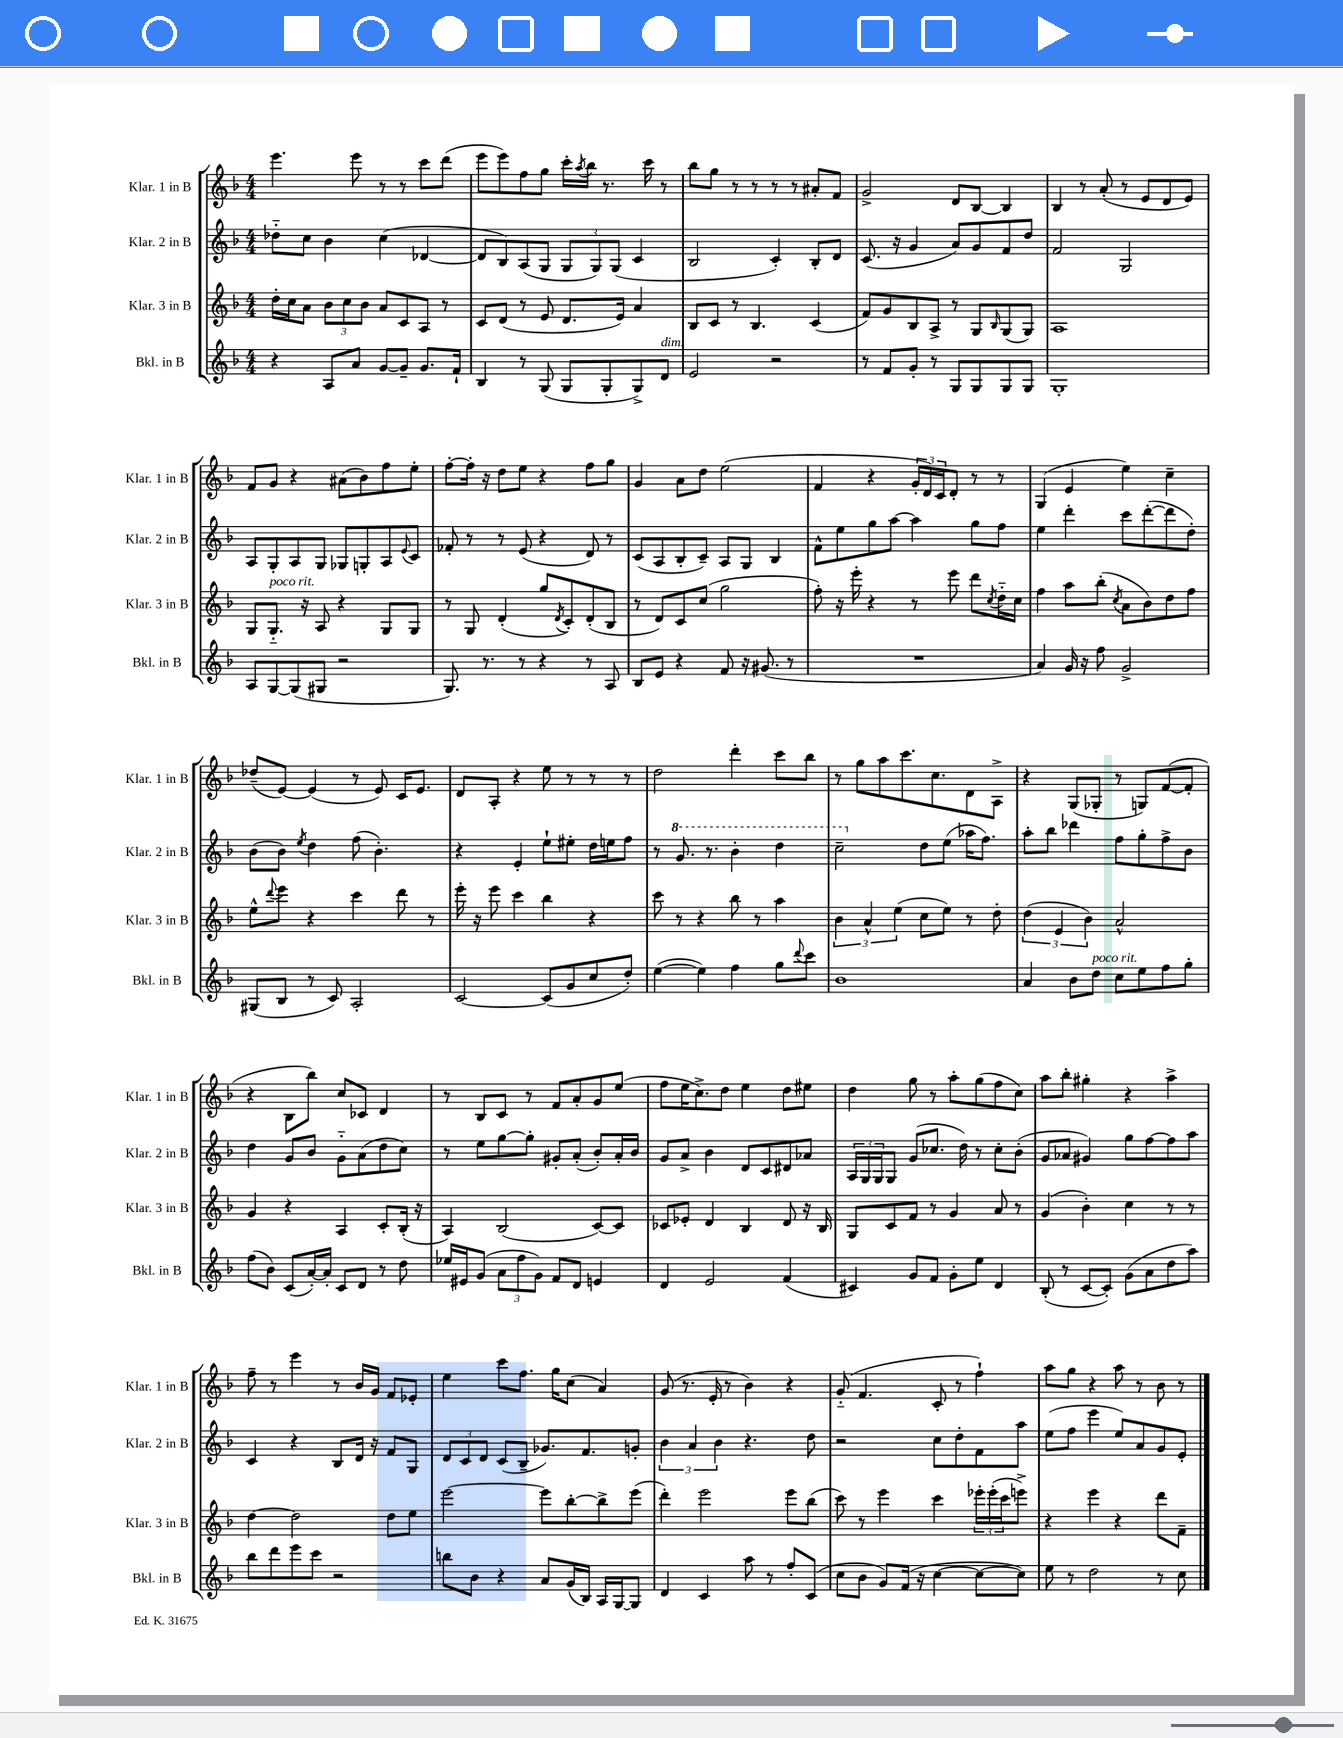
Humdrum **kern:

**kern	**kern	**kern	**kern
*staff4	*staff3	*staff2	*staff1
*clefG2	*clefG2	*clefG2	*clefG2
*k[b-]	*k[b-]	*k[b-]	*k[b-]
*M4/4	*M4/4	*M4/4	*M4/4
4r	16dd'	8dd-'~	4.eee
.	16cc	.	.
.	8a	8cc	.
8A	12b-	4b-	.
.	12cc	.	.
8a	.	.	8eee
.	12b-	.	.
[8g	8a	(4cc	8r
8g~]	8c	.	8r
8.g	8A	[4d-	8ccc
.	8r	.	(8ddd
16f`	.	.	.
=	=	=	=
4B-	8c	8d-]	8eee
.	(8d	8B-)	8eee)
8r	8r	(8A	8ff
(8G	8e	8G	8gg
8G	8.d	12G	16ccc'
.	.	.	8qaa
.	.	.	16bb-
.	.	12G)	.
8G'	.	.	8.r
.	.	(12G	.
.	16e)	.	.
8G^)	4a	4c	.
.	.	.	16ccc
8d	.	.	8r
=	=	=	=
2e	8B-	2B-	8bb-
.	8c	.	8gg
.	8r	.	8r
.	4.B-	.	8r
2r	.	4c')	8r
.	.	.	8r
.	(4c	8B-'	8a#'
.	.	8d	8f
=	=	=	=
8r	8f)	(8.c	2g^
8f	8g	.	.
.	.	16r	.
8g'	8B-	4g	.
8r	8A^	.	.
8G	8r	8a)	8d
8G	8G	8g	[8B-
.	16qqB-	.	.
8G	(8G	8f	4B-]
8G	8G)	8dd	.
=	=	=	=
1G'	1A	2f	4B-
.	.	.	8r
.	.	.	(8a'
.	.	2G	8r
.	.	.	8e
.	.	.	8d
.	.	.	8e)
=	=	=	=
8A	8G	8A	8f
[8G	8.G'~	8G'	8g
(8G]	.	8A	4r
.	16r	.	.
8G#	8A	8G	.
2r	4r	8G-	(8a#
.	.	8G'	8b-)
.	8G	8A	8ff
.	.	8qqe	.
.	8G	8c	8ee'
=	=	=	=
8.G)	8r	8f-'	[8ff'
.	8G	8r	16ff']
8.r	.	.	16r
.	(4d'	8r	8dd
8r	.	(8e	8ee
4r	8gg	4r	4r
.	8qd	.	.
.	8c')	.	.
8r	(8d'	8d)	8ff
8A	8B-	8r	8gg
=	=	=	=
8B-	8r	(8c	4g
8e	8d)	8A	.
4r	8c	8B-'	8a
.	(8cc	8c~)	8dd
8f	2gg	8A	(2ee
16r	.	8G	.
(8.g#	.	.	.
.	.	4B-	.
8r	.	.	.
=	=	=	=
1r	8ff')	8f^^	4f
.	16r	8ee	.
.	16eee'	.	.
.	4r	8gg	4r
.	.	[8aa	.
.	8r	4aa]	24g'
.	.	.	24d)
.	.	.	24c
.	8eee	.	8d'
.	8ddd	8gg	8r
.	8qcc	.	.
.	16dd'~	8ff	8r
.	16cc	.	.
=	=	=	=
4a)	4ff	4ee	(4G
16g	8aa	4ddd'	4e
16r	.	.	.
8ff	(8bb-'	.	.
.	8qcc	.	.
2g^	8a	8ccc	4ee)
.	8b-)	([8ddd'	.
.	8dd	8ddd]	4cc~
.	8ff	8dd')	.
=	=	=	=
(8G#	8ee^^	(8b-	(8dd-~
.	8qqddd	.	.
8B-	8eee	8b-)	[8e)
.	.	8qee	.
8r	4r	4dd	(4e]
8c)	.	.	.
2A'	4ccc	(8ff	8r
.	.	4.b-')	8e)
.	8ddd	.	16c
.	.	.	8.e
.	8r	.	.
=	=	=	=
[2c	16eee'	4r	8d
.	16r	.	.
.	8eee	.	8A'
.	4ccc	4e'	4r
(8c]	4bb-	8ee`	8ee
8g	.	8ee#'	8r
8cc	4r	16dd	8r
.	.	16ee	.
8dd')	.	8ff	8r
=	=	=	=
([4ee	8ccc	8r	2dd
.	8r	8.gg	.
4ee])	4r	.	.
.	.	8.r	.
4ff	8bb-	4bb-'	4ddd'
.	8r	.	.
8gg	4aa	4ddd	8ccc
8qqddd	.	.	.
8ccc	.	.	8bb-
=	=	=	=
1b-	6b-	2ccc~	8r
.	.	.	8gg
.	6a^^	.	.
.	.	.	8aa
.	(6ee	.	.
.	.	.	8.ccc
.	8cc	8dd	.
.	.	.	8.cc
.	8ee)	(8ee	.
.	8r	16aa-	8d
.	.	8.ff)	.
.	8dd'	.	8A^
=	=	=	=
4a	(6dd	8aa'	4r
.	.	8bb-	.
.	6e	.	.
8b-	.	4ddd-	(8G
.	6b-)	.	.
8dd	.	.	8G-'
8cc	2a^^	8ff	8r
8ee	.	8gg'	8G)
8ff	.	8ff^	([8f
8gg'	.	8b-	8f']
=	=	=	=
(8ff	4g	4dd	4r
8b-)	.	.	.
(8c	4r	8g	8B-
[16a')	.	8b-	8bb-)
16a']	.	.	.
8c	4A	8g'~	8cc
8d	.	(8a	8c-
8r	8c'	8dd	4d
8dd	(16B-'	8cc)	.
.	16r	.	.
=	=	=	=
16ee-	4A)	8r	8r
16e#	.	.	.
(8g	.	8ee	8B-
12a	(2B-	[8gg	8c
12ff	.	.	.
.	.	8gg']	8r
12g)	.	.	.
8f	.	8g#'	8f
8d	.	(8a'	8a'
4e	[8c)	8b-')	8g
.	8c]	16a'	(8ee
.	.	16b-	.
=	=	=	=
4d	8c-	8g	8ff
.	8e-'	8a^	16ee
.	.	.	8.cc^)
2e	4d	4b-	.
.	.	.	8dd
.	4B-	8d	4ee
.	.	8c	.
(4f	8d	8d#	8dd
.	16r	8a-	8ee#
.	16B-	.	.
=	=	=	=
4c#)	8G	24A	4dd
.	.	24G	.
.	.	24G	.
.	8c	8G	.
8g	8f	(8g	8gg
8f	8r	8.cc-	8r
8g'	4g	.	8aa'
.	.	16dd)	.
8ee	.	8r	(8gg
4d	8a	8cc-'	8ff
.	8r	(8b-'	8cc)
=	=	=	=
(8B-'	(4g	8g	8aa
8r	.	8a-	8bb-'
[8c	4b-')	4g#)	4gg#'
8c'])	.	.	.
(8g	4cc	8gg	4r
8a	.	[8ff	.
8dd	8r	8ff]	4aa^
8aa)	8r	8aa	.
=	=	=	=
8bb-	[4dd	4c	8ff~
8ddd	.	.	8r
8eee	2dd]	4r	4eee
8ccc	.	.	.
2r	.	8B-	8r
.	.	16d	16b-
.	.	16r	16g
.	8dd	8f	8f
.	8ee	8G	8e-'
=	=	=	=
8bb	[2eee	12d	4ee
.	.	12c	.
8b-	.	.	.
.	.	12d	.
4r	.	(8c	8ccc
.	.	8B-~	8.ff
8a	8eee]	8.g-)	.
.	.	.	16gg
(16g	[8bb-'	.	(8cc
16B-)	.	8.f	.
16A	8bb-^]	.	4a)
[16G	.	.	.
8G]	(8eee	8g'	.
=	=	=	=
4d	4ddd')	6b-	(8g
.	.	.	8.r
.	.	6a	.
4c	2eee	.	.
.	.	.	16e'
.	.	6b-	.
.	.	.	8r
8aa	.	4.r	4b-)
8r	.	.	.
8ff'	8eee	.	4r
(8c	(8bb-	8dd	.
=	=	=	=
8cc	8ccc)	2r	(8g'~
8b-	8r	.	4.f
8g)	4eee	.	.
(16f	.	.	.
16r	.	.	.
[4cc	4ccc	8cc	8c'
.	.	8dd'	8r
8cc_	24eee-'	8f	4ff`)
.	(24eee-'	.	.
.	24ccc	.	.
8cc])	8eee^)	8aa	.
=	=	=	=
8ee	4r	(8ee	8aa
8r	.	8ff	8gg
2dd	4eee	4eee	4r
.	4r	8ee)	8aa
.	.	8a	8r
8r	8ddd	8g	8b-
8cc	8f~	8e'	8r
==	==	==	==
*-	*-	*-	*-
